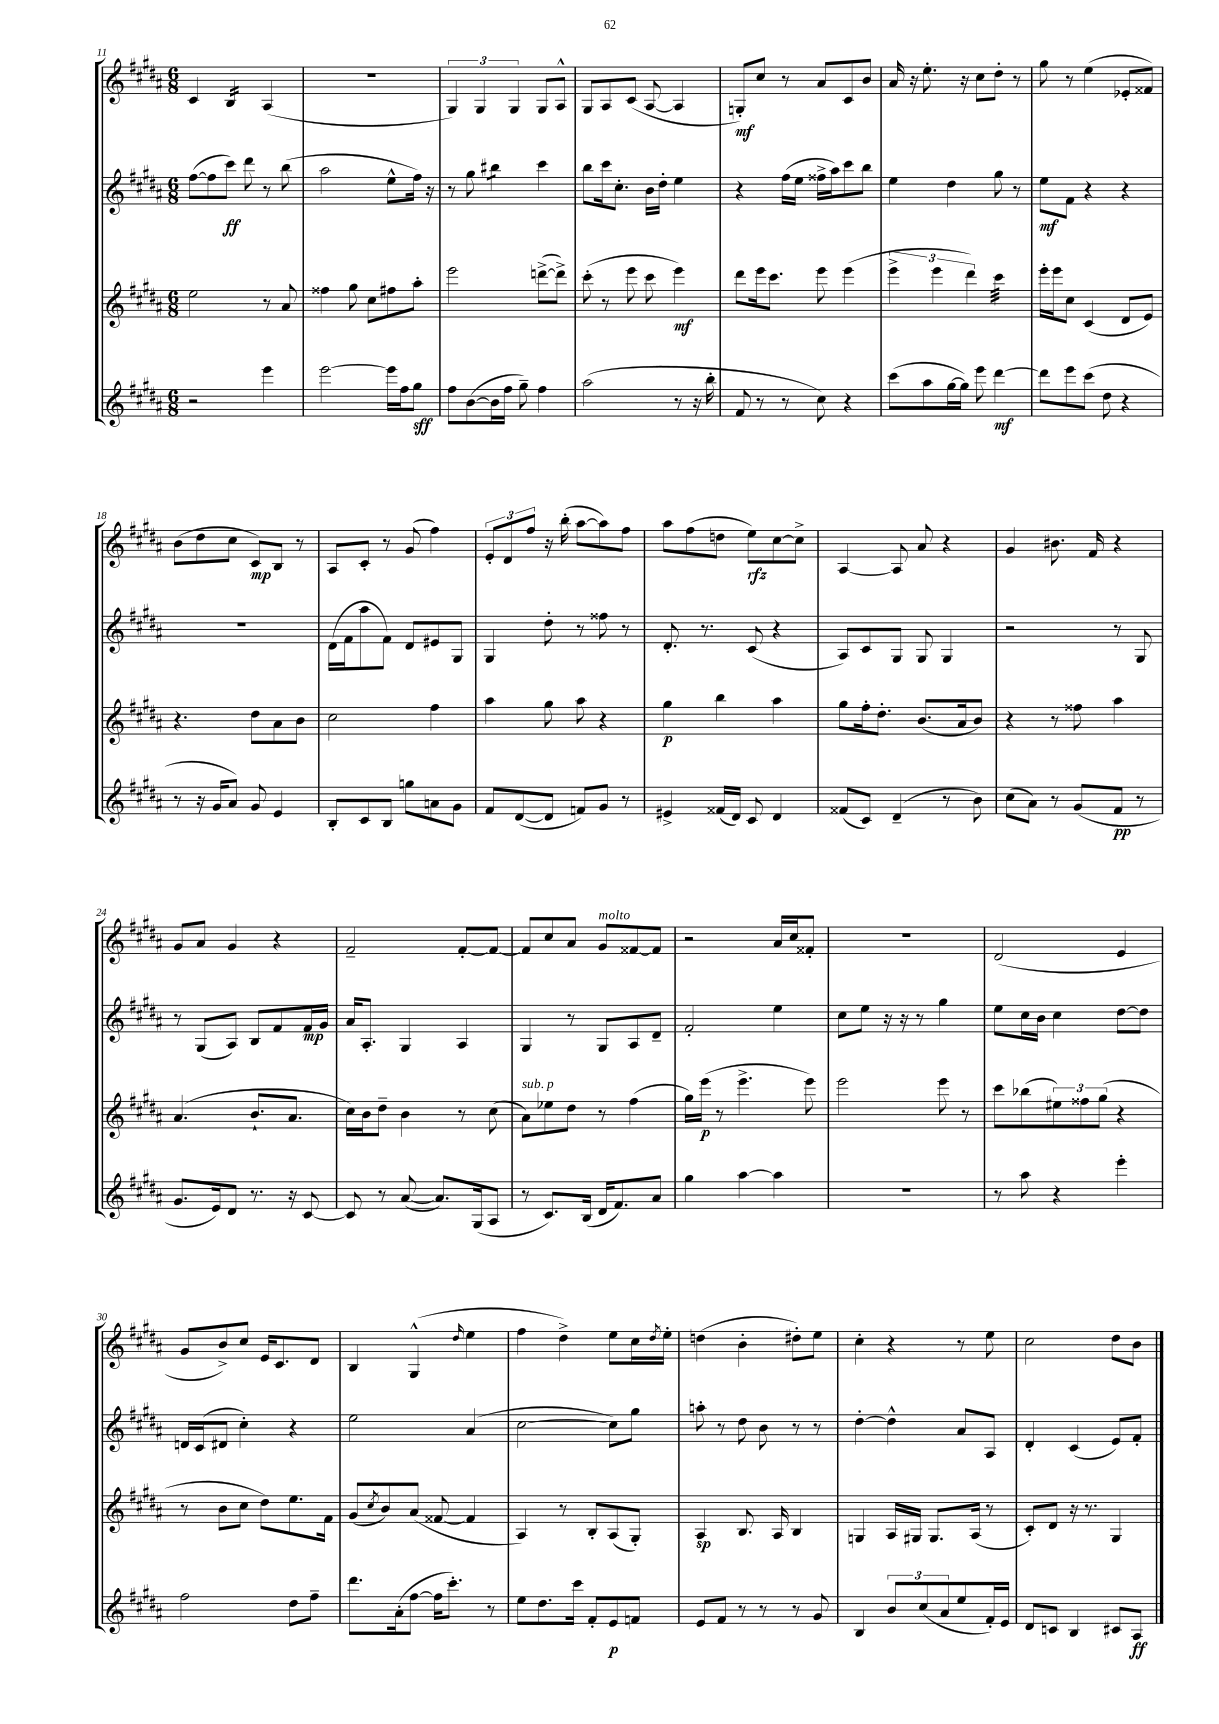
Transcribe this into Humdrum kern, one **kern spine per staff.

**kern	**kern	**kern	**kern
*staff4	*staff3	*staff2	*staff1
*clefG2	*clefG2	*clefG2	*clefG2
*k[f#c#g#d#a#]	*k[f#c#g#d#a#]	*k[f#c#g#d#a#]	*k[f#c#g#d#a#]
*M6/8	*M6/8	*M6/8	*M6/8
2r	2ee\	([8ff#\L	4c#/
.	.	8ff#\]	.
.	.	8ccc#\J)	4B/
.	.	8ddd#\	.
4eee\	8r	8r	(4A#/
.	8a#/	(8bb\	.
=	=	=	=
[2eee\	4ff##\	2aa#\	2.r
.	8gg#\	.	.
.	8cc#\L	.	.
16eee\]LL	8ff#\	8ee^^\L	.
16ff#\J	.	.	.
8gg#\J	8aa#'\J	16ff#\Jk)	.
.	.	16r	.
=	=	=	=
8ff#\L	2eee\	8r	6G#/)
([8b\	.	8gg#\	.
.	.	.	6G#/
16b\]L	.	4bb#\	.
16ff#\JJ	.	.	.
.	.	.	6G#/
8gg#~\)	.	.	.
4ff#\	([8ddd^\L	4ccc#\	8G#/L
.	8ddd^\]J)	.	8A#^^/J
=	=	=	=
(2aa#\	(8ccc#'\	8bb\L	8G#/L
.	8r	16ccc#\k	8A#/
.	.	8.cc#'\J	.
.	8eee\	.	(8c#/J
.	8ccc#\	16b\LL	[8A#/
.	.	16dd#'\JJ	.
8r	4eee\)	4ee\	4A#/]
16r	.	.	.
16bb'\	.	.	.
=	=	=	=
8f#/	8ddd#\L	4r	8G'/L)
8r	16eee\k	.	8cc#/J
.	8.ccc#\J	.	.
8r	.	(16ff#\LL	8r
.	.	16ee\JJ	.
8cc#\)	8eee\	16ff##^\LL	8a#/L
.	.	16aa#\J)	.
4r	(4eee\	8ccc#\	8c#/
.	.	8bb\J	8b/J
=	=	=	=
(8ccc#\L	6eee^\	4ee\	16a#/
.	.	.	16r
8aa#\	.	.	8.ee'\
.	6eee\	.	.
[16gg#\L	.	4dd#\	.
16gg#\]JJ)	.	.	16r
.	6ddd#\)	.	.
8eee\	.	.	8cc#\L
[4ddd#\	4ccc#\	8gg#\	8dd#'\J
.	.	8r	8r
=	=	=	=
8ddd#\]L	16eee'\LL	8ee\L	8gg#\
.	16eee\J	.	.
8eee\	8cc#\J	8f#\J	8r
(8ccc#\J	(4c#/	4r	(4ee\
8dd#\	.	.	.
4r	8d#/L	4r	8e-'/L
.	8e/J)	.	8f##/J)
=	=	=	=
8r	4.r	2.r	(8b\L
16r	.	.	8dd#\
16g#/LK	.	.	.
8a#/J)	.	.	8cc#\J
8g#/	8dd#\L	.	8c#/L)
4e/	8a#\	.	8B/J
.	8b\J	.	8r
=	=	=	=
8B'/L	2cc#\	(16d#\LL	8A#/L
.	.	16f#\J	.
8c#/	.	8aa#\	8c#'/J
8B/J	.	8f#\J)	8r
8gg\L	.	8d#/L	(8g#/
8a\	4ff#\	8e#/	4ff#\)
8g#\J	.	8G#/J	.
=	=	=	=
8f#/L	4aa#\	4G#/	12e'/L
.	.	.	12d#/
([8d#/	.	.	.
.	.	.	12ff#/J
8d#/]J	8gg#\	8dd#'\	16r
.	.	.	(16bb'\
8f/L)	8aa#\	8r	[8aa#\L
8g#/J	4r	8ff##\	8aa#\])
8r	.	8r	8ff#\J
=	=	=	=
4e#^/	4gg#\	8.d#'/	8aa#\L
.	.	.	(8ff#\
.	.	8.r	.
(16f##/LL	4bb\	.	8dd\J
16d#/JJ)	.	.	.
8c#/	.	(8c#/	8ee\L)
4d#/	4aa#\	4r	[8cc#\
.	.	.	8cc#^\]J
=	=	=	=
(8f##/L	8gg#\L	8A#/L)	[4A#/
8c#/J)	16ff#'\k	8c#/	.
.	8.dd#'\J	.	.
(4d#~/	.	8G#/J	8A#/]
.	(8.b/L	8G#/	8a#/
8r	.	4G#/	4r
.	16a#/k	.	.
8b\)	8b/J)	.	.
=	=	=	=
(8cc#\L	4r	2r	4g#/
8a#\J)	.	.	.
8r	8r	.	8.b#\
(8g#/L	8ff##\	.	.
.	.	.	16f#/
8f#/J	4aa#\	8r	4r
8r	.	8G#/	.
=	=	=	=
8.g#/L	(4.a#/	8r	8g#/L
.	.	(8G#/L	8a#/J
16e/k)	.	.	.
8d#/J	.	8A#/J)	4g#/
8.r	8.b`/L	8B/L	.
.	.	8f#/	4r
16r	8.a#/J	.	.
[8c#/	.	16f#/L	.
.	.	16g#/JJ	.
=	=	=	=
8c#/]	16cc#\LL)	16a#/LK	2f#~/
.	16b\J	8.A#'/J	.
8r	8dd#~\J	.	.
([8a#/	4b\	4G#/	.
8.a#/]L)	.	.	.
.	8r	4A#/	[8f#'/L
(16G#/k	.	.	.
8A#/J	(8cc#\	.	8f#/_J
=	=	=	=
8r	8a#\L)	4G#/	8f#/]L
8.c#/L)	8ee-\	.	8cc#/
.	8dd#\J	8r	8a#/J
(16B/Jk	.	.	.
16d#/LK	8r	8G#/L	8g#/L
8.f#/)	.	.	.
.	(4ff#\	8A#/	[8f##/
8a#/J	.	8d#~/J	8f##/]J
=	=	=	=
4gg#\	16gg#\LL)	2f#'/	2r
.	(16eee\JJ	.	.
.	8r	.	.
[4aa#\	4.eee^\	.	.
4aa#\]	.	4ee\	16a#/LL
.	.	.	16cc#/J
.	8eee\)	.	8f##'/J
=	=	=	=
2.r	2eee\	8cc#\L	2.r
.	.	8ee\J	.
.	.	16r	.
.	.	16r	.
.	.	8r	.
.	8eee\	4gg#\	.
.	8r	.	.
=	=	=	=
8r	8ccc#\L	8ee\L	(2d#/
8aa#\	(8bb-\	16cc#\L	.
.	.	16b\JJ	.
4r	12ee#\)	4cc#\	.
.	12ff##\	.	.
.	(12gg#\J	.	.
4eee'\	4r	[8dd#\L	4e/
.	.	8dd#\]J	.
=	=	=	=
2ff#\	8r	16d/LL	8g#/L
.	.	(16c#/J	.
.	8b\L	8d#/J	8b^/)
.	8cc#\J	4cc#'\)	8cc#/J
.	8dd#\L)	.	16e/LK
.	.	.	8.c#/
8dd#\L	8.ee\	4r	.
8ff#~\J	.	.	8d#/J
.	16f#\Jk	.	.
=	=	=	=
8.ddd#\L	(8g#/L	2ee\	4B/
.	8qcc#/	.	.
.	8b/)	.	.
(16a#'\k	.	.	.
[8ff#\J	(8a#/J	.	(4G#^^/
16ff#\]LK	[8f##/	.	.
8.ccc#'\J)	.	.	.
.	.	.	16qqdd#/
.	4f##/]	(4a#/	4ee\
8r	.	.	.
=	=	=	=
8ee\L	4A#/)	[2cc#\	4ff#\
8.dd#\	.	.	.
.	8r	.	4dd#^\)
16ccc#\Jk	.	.	.
8f#'/L	8B'/L	.	.
8e/	(8A#/	8cc#\]L)	8ee\L
8f/J	8G#'/J)	8gg#\J	16cc#\L
.	.	.	8qdd#/
.	.	.	16ee'\JJ
=	=	=	=
8e/L	4A#/	8aa'\	(4dd\
8f#/J	.	8r	.
8r	8.B/	8dd#\	4b'\
8r	.	8b\	.
.	16A#/	.	.
8r	4B/	8r	8dd#'\L)
8g#/	.	8r	8ee\J
=	=	=	=
4B/	4G/	[4dd#'\	4cc#'\
12b/L	16A#/LL	4dd#^^\]	4r
.	16G#/JJ	.	.
(12cc#/	.	.	.
.	8.G#/L	.	.
12a#/	.	.	.
8ee/	.	8a#/L	8r
.	(16A#/Jk	.	.
16f#'/L)	8r	8A#/J	8ee\
16e/JJ	.	.	.
=	=	=	=
8d#/L	8c#'/L)	4d#'/	2cc#\
8c/J	8d#/J	.	.
4B/	16r	(4c#/	.
.	8.r	.	.
8c#/L	4G#/	8e/L)	8dd#\L
8A#/J	.	8f#'/J	8b\J
==	==	==	==
*-	*-	*-	*-
